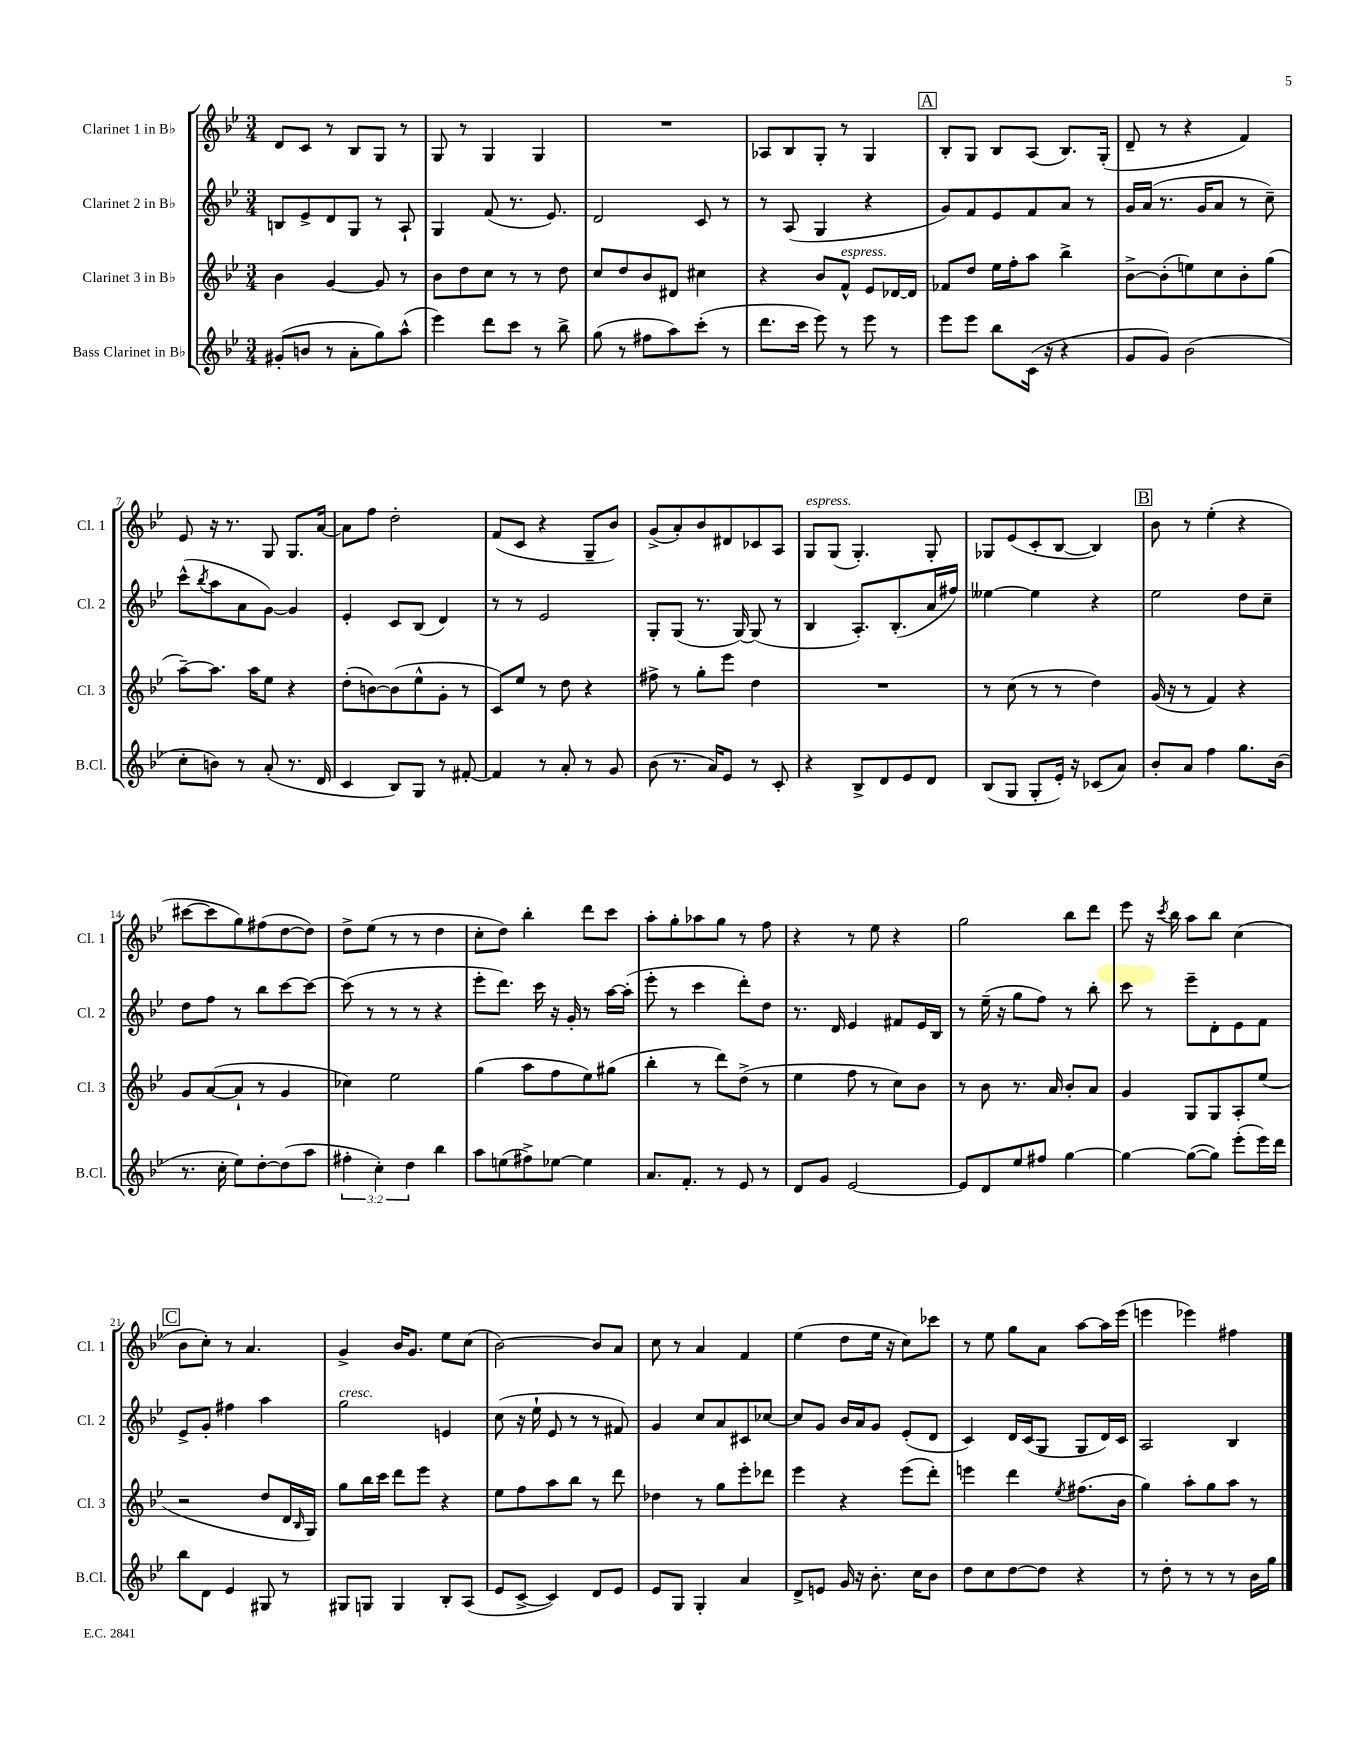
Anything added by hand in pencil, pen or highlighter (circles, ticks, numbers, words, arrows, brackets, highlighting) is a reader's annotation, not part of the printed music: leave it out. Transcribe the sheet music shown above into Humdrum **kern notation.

**kern	**kern	**kern	**kern
*part4	*part3	*part2	*part1
*staff4	*staff3	*staff2	*staff1
*I"Bass Clarinet in B♭	*I"Clarinet 3 in B♭	*I"Clarinet 2 in B♭	*I"Clarinet 1 in B♭
*I'B.Cl.	*I'Cl. 3	*I'Cl. 2	*I'Cl. 1
*clefG2	*clefG2	*clefG2	*clefG2
*k[b-e-]	*k[b-e-]	*k[b-e-]	*k[b-e-]
*M3/4	*M3/4	*M3/4	*M3/4
=1	=1	=1	=1
(8g#X'/L	4b-\	8Bn/L	8d/L
8bn/J	.	8e-^/	8c/J
8r	[4g/	8d/	8r
8a'\L	.	8G/J	8B-/L
8gg\)	8g/]	8r	8G/J
(8aa^^\J	8r	8A`/	8r
=2	=2	=2	=2
4eee-\)	8b-\L	4G/	8G/
.	8dd\	.	8r
8ddd\L	8cc\J	(8f/	4G/
8ccc\J	8r	8.r	.
8r	8r	.	4G/
.	.	8.e-/)	.
8bb-^\	8dd\	.	.
=3	=3	=3	=3
(8gg\	8cc/L	2d/	2.r
8r	8dd/	.	.
8ff#X\L	8b-/	.	.
8aa\)	8d#X/J	.	.
(8ccc'\J	4cc#X\	8c/	.
8r	.	8r	.
=4	=4	=4	=4
8.ddd\L	4r	8r	8A-X/L
.	.	(8A/	8B-/
16ccc\Jk	.	.	.
8eee-\)	8b-/L	4G/	8G'/J
!	!LO:TX:a:i:t=espress.	!	!
8r	8f^^/J	.	8r
8eee-\	8e-/L	4r	4G/
8r	[16d-X/L	.	.
.	16d-/JJ]	.	.
!!LO:REH:place=s1:t=A
=5	=5	=5	=5
8eee-\L	8f-X/L	8g/L)	8B-'/L
8eee-\J	8dd/J	8f/	8G/J
8bb-\L	16ee-\LL	8e-/	8B-/L
.	16ff'\J	.	.
(16c\Jk	8aa\J	8f/	(8A/J
16r	.	.	.
4r	4bb-^\	8a/J	8.B-/L)
.	.	8r	.
.	.	.	(16G'/Jk
=6	=6	=6	=6
8g/L	[8b-^\L	16g/LL	8d~/
.	.	(16a/JJ	.
8g/J)	(8b-'\]	8.r	8r
(2b-\	8een\)	.	4r
.	.	16g/KL	.
.	8cc\	8a/J	.
.	8b-'\	8r	4f/)
.	(8gg\J	8cc~\)	.
!!LO:LB:g=z
=7	=7	=7	=7
8cc'\L	[8aa~\L)	(8ccc^^\L	8e-/
.	.	8qbb-/	.
8bn\J)	8.aa\J]	8aa\	16r
.	.	.	8.r
8r	.	8a\	.
.	16aa\KL	.	.
(8a'/	8ee-\J	[8g\J)	8G/
8.r	4r	4g/]	8.G/L
16d/	.	.	[16a/Jk
=8	=8	=8	=8
4c/	(8dd'\L	4e-'/	8a\L]
.	[8bn\)	.	8ff\J
8B-/L)	(8b\]	8c/L	2dd'\
8G/J	8ee-^^\	(8B-/J	.
8r	8g'\J	4d/)	.
[8f#X'/	8r	.	.
=9	=9	=9	=9
4f#/]	8c/L)	8r	(8f/L
.	8ee-/J	8r	8c/J
8r	8r	2e-/	4r
8a'/	8dd\	.	.
8r	4r	.	8G~/L
8g/	.	.	8b-/J)
=10	=10	=10	=10
(8b-\	8ff#X^\	8G'/L	(8g^/L
8.r	8r	(8G/J	8a'/)
.	8gg'\L	8.r	8b-/
16a/KL)	.	.	.
8e-/J	8eee-\J	.	8d#X/
.	.	[16G/)	.
8r	4dd\	(8G/]	8c-X/
8c'/	.	8r	8A/J
=11	=11	=11	=11
!	!	!	!LO:TX:a:i:t=espress.
4r	2.r	4B-/	8G/L
.	.	.	(8G/J
8B-^/L	.	8.A'/L)	4.G'/)
8d/	.	.	.
.	.	(8.B-'/	.
8e-/	.	.	.
8d/J	.	16a/L	8G'/
.	.	16ff#X/JJ)	.
=12	=12	=12	=12
(8B-/L	8r	[4ee--X\	8G-X/L
8G/J	(8cc\	.	(8e-/
8G'/L	8r	4ee--\]	8c'/
16e-'/Jk)	8r	.	[8B-/J
16r	.	.	.
(8c-X/L	4dd\)	4r	4B-/])
8a/J)	.	.	.
!!LO:REH:place=s1:t=B
=13	=13	=13	=13
8b-'/L	(16g/	2ee-\	8b-\
.	16r	.	.
8a/J	8r	.	8r
4ff\	4f/)	.	(4ee-'\
8.gg\L	4r	8dd\L	4r
.	.	8cc~\J	.
(16b-\Jk	.	.	.
!!LO:LB:g=z
=14	=14	=14	=14
8.r	8g/L	8dd\L	[8ccc#X\L
.	([8a/	8ff\J	8ccc#\]
16cc'\	.	.	.
8ee-\L)	8a`/J]	8r	8gg\)
[8dd'\	8r	8bb-\L	(8ff#X\
(8dd\]	4g/	[8ccc\	[8dd\
8aa\J	.	8ccc\J_	8dd\J])
=15	=15	=15	=15
6ff#X'\	4cc-X\)	(8ccc\]	8dd^\L
.	.	8r	(8ee-\J
6cc'\)	.	.	.
.	2ee-\	8r	8r
6dd\	.	.	.
.	.	8r	8r
4bb-\	.	4r	4dd\
=16	=16	=16	=16
8aa\L	(4gg\	8eee-'\L	8cc'\L
(8een\	.	8.ddd\J)	8dd\J)
8ff#X^\)	8aa\L	.	4bb-'\
.	.	16ccc\	.
[8ee-X\J	8ff\	16r	.
.	.	16g'/	.
4ee-\]	8ee-\)	8r	8ddd\L
.	(8gg#X\J	[16aa\LL	8ccc\J
.	.	(16aa'\JJ]	.
=17	=17	=17	=17
8.a/L	4bb-'\	8eee-'\	8aa'\L
.	.	8r	8gg'\
8.f'/J	.	.	.
.	8r	4ccc\	8aa-X\
8r	8ddd\L)	.	8gg\J
8e-/	(8dd^\J	8ddd'\L)	8r
8r	8r	8dd\J	8ff\
=18	=18	=18	=18
8d/L	4ee-\	8.r	4r
8g/J	.	.	.
.	.	16d/	.
[2e-/	8ff\	4e-/	8r
.	8r	.	8ee-\
.	8cc\L)	8f#X/L	4r
.	8b-\J	16e-/L	.
.	.	16B-/JJ	.
=19	=19	=19	=19
8e-/L]	8r	8r	2gg\
8d/	8b-\	(16ee-~\	.
.	.	16r	.
8ee-/	8.r	8gg\L	.
8ff#X/J	.	8ff\J)	.
.	16a/	.	.
[4gg\	8b-'/L	8r	8bb-\L
.	8a/J	8bb-'\	8ddd\J
=20	=20	=20	=20
4gg\_	4g/	8ccc\	8eee-\
.	.	8r	16r
.	.	.	8qccc/
.	.	.	16bb-\
(8gg\L_	8G/L	8eee-~\L	8aa\L
8gg\J])	8G/	8d'\	8bb-\J
(8eee-'\L	8A'/	8e-\	(4cc\
16eee-\L)	(8ee-/J	8f\J	.
16ddd\JJ	.	.	.
!!LO:LB:g=z
!!LO:REH:place=s1:t=C
=21	=21	=21	=21
8bb-\L	2r	8e-^/L	8b-\L
8d\J	.	8g'/J	8cc'\J)
4e-/	.	4ff#X\	8r
.	.	.	4.a/
8G#X/	8dd/L	4aa\	.
8r	16d/L	.	.
.	16qqB-/	.	.
.	16G/JJ)	.	.
=22	=22	=22	=22
!	!	!LO:TX:a:i:t=cresc.	!
8G#X/L	8gg\L	2gg\	4g^/
8Gn/J	16bb-\L	.	.
.	16ccc\JJ	.	.
4G/	8ddd\L	.	16b-/KL
.	.	.	8.g/J
.	8eee-\J	.	.
8B-'/L	4r	4en/	8ee-\L
(8A/J	.	.	(8cc\J
=23	=23	=23	=23
8e-/L	8ee-\L	(8cc\	[2b-\)
[8c^/J	8ff\	16r	.
.	.	16ee-`\	.
4c/])	8aa\	8e-/	.
.	8bb-\J	8r	.
8d/L	8r	8r	8b-/L]
8e-/J	8ddd\	8f#X/)	8a/J
=24	=24	=24	=24
8e-/L	4dd-X\	4g/	8cc\
8G/J	.	.	8r
4G'/	8r	8cc/L	4a/
.	8gg\L	8a/	.
4a/	8eee-'\	8c#X/	4f/
.	8ddd-X\J	[8cc-X/J	.
=25	=25	=25	=25
8d^/L	4eee-\	8cc-/L]	(4ee-\
8en/J	.	8g/J	.
16g/	4r	16b-/LL	8dd\L
16r	.	16a/J	.
8.b-'\	.	8g/J	16ee-\Jk
.	.	.	16r
.	(8eee-\L	(8e-'/L	8cc\L)
16cc\KL	.	.	.
8b-\J	8ddd'\J)	8d/J	8ccc-X\J
=26	=26	=26	=26
8dd\L	4eeen\	4c/)	8r
8cc\	.	.	8ee-\
[8dd\	4ddd\	16d/LL	8gg\L
.	.	(16c/J	.
8dd\J]	.	8G/J	8a\J
.	8qee-/	.	.
4r	(8.ff#X\L	8G/L	[8aa\L
.	.	16d/L)	16aa\L]
.	16b-\Jk	16c/JJ	(16eee-\JJ
=27	=27	=27	=27
8r	4gg\)	2A/	4eeen\
8dd'\	.	.	.
8r	8aa'\L	.	4eee-X\)
8r	8gg\	.	.
8r	8aa\J	4B-/	4ff#X\
16b-\LL	8r	.	.
16gg\JJ	.	.	.
==	==	==	==
*-	*-	*-	*-
